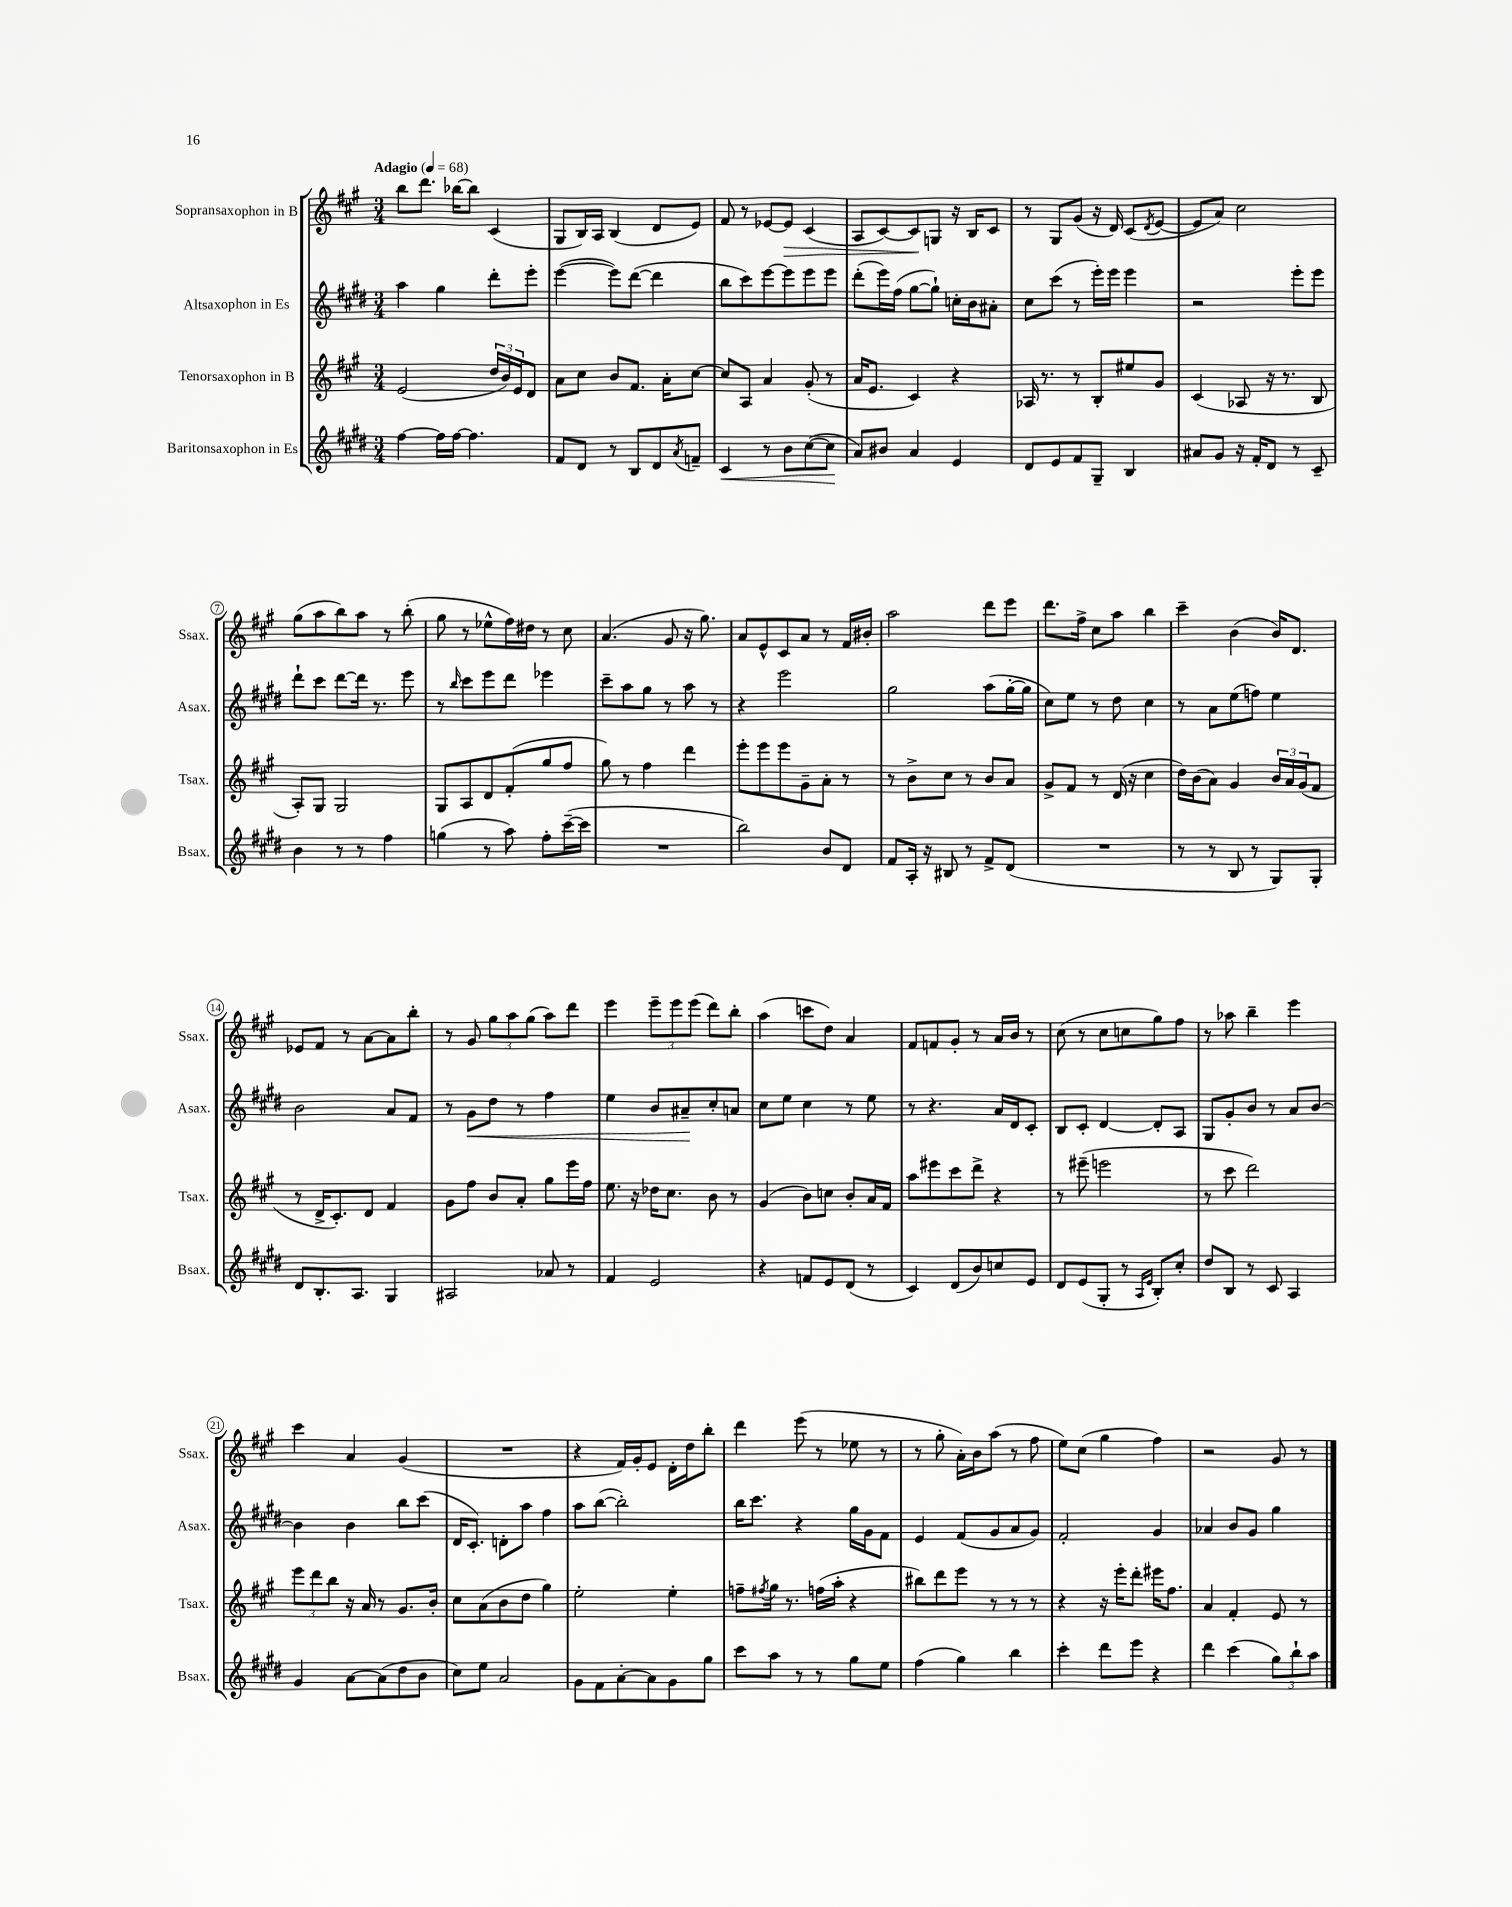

**kern	**dynam	**kern	**kern	**dynam	**kern	**dynam
*part4	*part4	*part3	*part2	*part2	*part1	*part1
*staff4	*staff4	*staff3	*staff2	*staff2	*staff1	*staff1
*I"Baritonsaxophon in Es	*	*I"Tenorsaxophon in B	*I"Altsaxophon in Es	*	*I"Sopransaxophon in B	*
*I'Bsax.	*	*I'Tsax.	*I'Asax.	*	*I'Ssax.	*
*clefG2	*	*clefG2	*clefG2	*	*clefG2	*
*k[f#c#g#d#]	*	*k[f#c#g#]	*k[f#c#g#d#]	*	*k[f#c#g#]	*
*M3/4	*	*M3/4	*M3/4	*	*M3/4	*
*MM68	*	*MM68	*MM68	*	*MM68	*
=1	=1	=1	=1	=1	=1	=1
!	!	!	!	!	!LO:TX:a:B:t=Adagio	!
[4ff#\	.	(2e/	4aa\	.	8bb\L	.
.	.	.	.	.	8.ddd\J	.
16ff#\LL]	.	.	4gg#\	.	.	.
[16ff#\JJ	.	.	.	.	[16bb-X\KL	.
4.ff#\]	.	.	.	.	8bb-\J]	.
.	.	24dd/LL	8ddd#'\L	.	(4c#/	.
.	.	24b/)	.	.	.	.
.	.	24e/J	.	.	.	.
.	.	8d/J	8eee'\J	.	.	.
=2	=2	=2	=2	=2	=2	=2
8f#/L	.	8a\L	([4eee\	.	8G#/L	.
8d#/J	.	8cc#\J	.	.	16B/L)	.
.	.	.	.	.	16A/JJ	.
8r	.	8b/L	8eee\L])	.	(4B/	.
8B/L	.	8.f#/J	([8ddd#\J	.	.	.
8d#/	.	.	4ddd#\]	.	8d/L	.
.	.	16a'\KL	.	.	.	.
8qa/	.	.	.	.	.	.
8fn~/J	.	[8cc#\J	.	.	8e/J)	.
=3	=3	=3	=3	=3	=3	=3
!	!LO:HP:b	!	!	!	!	!
4c#/	<	8cc#/L]	8bb\L	.	8f#/	.
.	.	8A/J	8ccc#\)	.	8r	.
8r	.	4a/	[8eee\	.	[8e-X/L	.
!	!	!	!	!	!	!LO:HP:b
8b\L	.	.	8eee\]	.	8e-/J]	>
([8cc#\	.	(8g#'/	8eee\	.	(4c#/	.
8cc#\J]	.	8r	8eee\J	.	.	.
.	[	.	.	.	.	.
=4	=4	=4	=4	=4	=4	=4
8a/L)	.	16a/KL	(8ddd#'\L	.	8A/L	.
.	.	8.e/J	.	.	.	.
8b#X/J	.	.	16eee\L)	.	[8c#/)	.
.	.	.	(16ff#\JJ	.	.	.
4a/	.	4c#/)	[8gg#\L	.	8c#/]	.
.	.	.	8gg#`\J])	.	8Gn/J	]
4e/	.	4r	16ccn'\LL	.	16r	.
.	.	.	16b\J	.	16B/KL	.
.	.	.	8a#X'\J	.	8c#/J	.
=5	=5	=5	=5	=5	=5	=5
8d#/L	.	16A-X/	8cc#\L	.	8r	.
.	.	8.r	.	.	.	.
8e/	.	.	(8ccc#\J	.	8G#/L	.
8f#/	.	8r	8r	.	(8g#/J	.
8G#~/J	.	8B'/L	16eee'\LL)	.	16r	.
.	.	.	16eee\JJ	.	16d/)	.
4B/	.	8ee#X/	4eee\	.	(8c#/L	.
.	.	.	.	.	8qd/	.
.	.	8g#/J	.	.	[8e/J	.
=6	=6	=6	=6	=6	=6	=6
8a#X/L	.	(4c#/	2r	.	8e/L]	.
8g#/J	.	.	.	.	8a/J)	.
16r	.	8A-X/	.	.	2cc#\	.
16f#'/KL	.	.	.	.	.	.
8d#/J	.	16r	.	.	.	.
.	.	8.r	.	.	.	.
8r	.	.	8eee'\L	.	.	.
8c#~/	.	8B/	8eee\J	.	.	.
!!LO:LB:g=z
=7	=7	=7	=7	=7	=7	=7
4b\	.	8A'/L)	8ddd#`\L	.	(8gg#\L	.
.	.	8G#/J	8ccc#\J	.	8aa\	.
8r	.	2G#/	[8ddd#\L	.	8bb\)	.
8r	.	.	16ddd#\Jk]	.	8aa\J	.
.	.	.	8.r	.	.	.
4ff#\	.	.	.	.	8r	.
.	.	.	8eee\	.	(8bb'\	.
=8	=8	=8	=8	=8	=8	=8
(4ggn\	.	8G#/L	8r	.	8gg#\	.
.	.	.	16qqbb/	.	.	.
.	.	8A/	8ccc#\L	.	8r	.
8r	.	8d/	8eee\	.	8ee-X^^\L	.
8aa\)	.	(8f#'/	8ddd#\J	.	16ff#\L)	.
.	.	.	.	.	16dd#X\JJ	.
8ff#'\L	.	8gg#/	4eee-X\	.	8r	.
([16ccc#~\L	.	8ff#/J	.	.	8cc#\	.
16ccc#\JJ]	.	.	.	.	.	.
=9	=9	=9	=9	=9	=9	=9
2.r	.	8gg#\)	8ccc#~\L	.	(4.a/	.
.	.	8r	8aa\	.	.	.
.	.	4ff#\	8gg#\J	.	.	.
.	.	.	8r	.	8g#/	.
.	.	4ddd\	8aa\	.	16r	.
.	.	.	.	.	8.gg#\)	.
.	.	.	8r	.	.	.
=10	=10	=10	=10	=10	=10	=10
2bb\)	.	8eee'\L	4r	.	8a/L	.
.	.	8eee\	.	.	8e^^/	.
.	.	8eee\	2eee\	.	8c#/	.
.	.	8g#~\	.	.	8a/J	.
8b/L	.	8a'\J	.	.	8r	.
8d#/J	.	8r	.	.	16f#/LL	.
.	.	.	.	.	16b#X'/JJ	.
=11	=11	=11	=11	=11	=11	=11
8f#/L	.	8r	2gg#\	.	2aa\	.
16A'/Jk	.	8b^\L	.	.	.	.
16r	.	.	.	.	.	.
8B#X/	.	8cc#\J	.	.	.	.
8r	.	8r	.	.	.	.
8f#^/L	.	8b/L	(8aa\L	.	8ddd\L	.
(8d#/J	.	8a/J	[16gg#'\L	.	8eee\J	.
.	.	.	16gg#\JJ]	.	.	.
=12	=12	=12	=12	=12	=12	=12
2.r	.	8g#^/L	8cc#\L)	.	8.ddd\L	.
.	.	8f#/J	8ee\J	.	.	.
.	.	.	.	.	16ff#^\Jk	.
.	.	8r	8r	.	8cc#\L	.
.	.	(16d/	8dd#\	.	8aa\J	.
.	.	16r	.	.	.	.
.	.	4cc#\	4cc#\	.	4bb\	.
=13	=13	=13	=13	=13	=13	=13
8r	.	16dd\LL)	8r	.	4ccc#~\	.
.	.	(16b\J	.	.	.	.
8r	.	8a\J)	8a\L	.	.	.
8B/	.	4g#/	(8ee\	.	(4b\	.
8r	.	.	8ffn\J)	.	.	.
8G#/L)	.	24b/LL	4ee\	.	16b/KL)	.
.	.	24a/	.	.	.	.
.	.	.	.	.	8.d/J	.
.	.	(24g#/J	.	.	.	.
8G#'/J	.	8f#/J	.	.	.	.
!!LO:LB:g=z
=14	=14	=14	=14	=14	=14	=14
8d#/L	.	8r	2b\	.	8e-X/L	.
8.B'/	.	16d^/KL	.	.	8f#/J	.
.	.	8.c#'/)	.	.	.	.
.	.	.	.	.	8r	.
8.A/J	.	.	.	.	.	.
.	.	8d/J	.	.	[8a\L	.
4G#/	.	4f#/	8a/L	.	8a\]	.
.	.	.	8f#/J	.	8bb'\J	.
=15	=15	=15	=15	=15	=15	=15
2A#X/	.	8g#\L	8r	.	8r	.
!	!	!	!	!LO:HP:b	!	!
.	.	8ff#\J	8g#\L	<	8g#/	.
.	.	8b/L	8dd#\J	.	12gg#\L	.
.	.	.	.	.	12aa\	.
.	.	8a'/J	8r	.	.	.
.	.	.	.	.	(12gg#\J	.
8a-X/	.	8gg#\L	4ff#\	.	8aa\L)	.
8r	.	16eee\L	.	.	8ddd\J	.
.	.	16ff#\JJ	.	.	.	.
=16	=16	=16	=16	=16	=16	=16
4f#/	.	8.ee\	4ee\	.	4eee\	.
.	.	16r	.	.	.	.
2e/	.	16dd-X\KL	8b/L	.	12eee~\L	.
.	.	8.cc#\J	.	.	.	.
.	.	.	.	.	12eee\	.
.	.	.	8a#X~/	.	.	.
.	.	.	.	.	(12eee\J	.
.	.	8b\	8cc#'/	[	8ddd\L)	.
.	.	8r	8an/J	.	8bb'\J	.
=17	=17	=17	=17	=17	=17	=17
4r	.	(4g#/	8cc#\L	.	(4aa\	.
.	.	.	8ee\J	.	.	.
8fn/L	.	8b\L)	4cc#\	.	8cccn\L	.
8e/	.	8ccn\J	.	.	8dd\J)	.
(8d#/J	.	8b'/L	8r	.	4a/	.
8r	.	16a/L	8ee\	.	.	.
.	.	16f#/JJ	.	.	.	.
=18	=18	=18	=18	=18	=18	=18
4c#/)	.	8aa\L	8r	.	8f#/L	.
.	.	8eee#X\	4.r	.	8fn/	.
(8d#/L	.	8ccc#\	.	.	8g#'/J	.
8b/)	.	8ddd^\J	.	.	8r	.
8ccn/	.	4r	16a/LL	.	16a/LL	.
.	.	.	16d#/J	.	16b/JJ	.
8e/J	.	.	8c#'/J	.	8r	.
=19	=19	=19	=19	=19	=19	=19
8d#/L	.	8r	8B/L	.	(8cc#\	.
(8e/	.	(8eee#X~\	8c#'/J	.	8r	.
8G#'/J	.	2eeen\	[4d#/	.	8cc#\L	.
8r	.	.	.	.	8ccn\	.
16qqA/LL	.	.	.	.	.	.
16qqe/JJ	.	.	.	.	.	.
8B'/L)	.	.	8d#'/L]	.	8gg#\)	.
8cc#'/J	.	.	8A/J	.	8ff#\J	.
=20	=20	=20	=20	=20	=20	=20
8dd#/L	.	8r	8G#/L	.	8r	.
8B/J	.	8ccc#\	8g#'/	.	8aa-X\	.
8r	.	2ddd\)	8b/J	.	4bb~\	.
8c#/	.	.	8r	.	.	.
4A/	.	.	8a/L	.	4eee\	.
.	.	.	[8b/J	.	.	.
!!LO:LB:g=z
=21	=21	=21	=21	=21	=21	=21
4g#/	.	12eee\L	4b\]	.	4ccc#\	.
.	.	12ddd\	.	.	.	.
.	.	12bb\J	.	.	.	.
[8a\L	.	16r	4b\	.	4a/	.
.	.	16a/	.	.	.	.
(8a\]	.	8r	.	.	.	.
8dd#\	.	8.g#/L	8bb\L	.	(4g#/	.
8b\J	.	.	(8ccc#\J	.	.	.
.	.	16b'/Jk	.	.	.	.
=22	=22	=22	=22	=22	=22	=22
8cc#\L)	.	8cc#\L	16d#/KL	.	2.r	.
.	.	.	8.c#'/J)	.	.	.
8ee\J	.	(8a\	.	.	.	.
2a/	.	8b\	8dn'\L	.	.	.
.	.	8dd\J	8aa\J	.	.	.
.	.	4gg#\)	4ff#\	.	.	.
=23	=23	=23	=23	=23	=23	=23
8g#\L	.	2ee'\	8aa\L	.	4r	.
8f#\	.	.	([8bb\J	.	.	.
[8a'\	.	.	2bb'\])	.	16f#/LL)	.
.	.	.	.	.	16g#'/J	.
8a\]	.	.	.	.	8e/J	.
8g#\	.	4ee'\	.	.	16d'\LL	.
.	.	.	.	.	16dd\J	.
8gg#\J	.	.	.	.	8bb'\J	.
=24	=24	=24	=24	=24	=24	=24
8ccc#\L	.	8ffn~\L	16bb\KL	.	4ddd\	.
.	.	.	8.ccc#\J	.	.	.
.	.	8qff#X/	.	.	.	.
8aa\J	.	16gg#\Jk	.	.	.	.
.	.	8.r	.	.	.	.
8r	.	.	4r	.	(8eee\	.
8r	.	(16ffn\LL	.	.	8r	.
.	.	16aa'\JJ	.	.	.	.
8gg#\L	.	4r	16gg#\LL	.	8ee-X\	.
.	.	.	16g#\J	.	.	.
8ee\J	.	.	8f#\J	.	8r	.
=25	=25	=25	=25	=25	=25	=25
(4ff#\	.	8bb#X\L)	4e/	.	8r	.
.	.	8ddd\	.	.	8gg#'\	.
4gg#\)	.	8eee\J	(8f#/L	.	16a'\LL)	.
.	.	.	.	.	16b\J	.
.	.	8r	8g#/	.	(8aa\J	.
4bb\	.	8r	8a/	.	8r	.
.	.	8r	8g#/J)	.	8ff#\	.
=26	=26	=26	=26	=26	=26	=26
4ccc#'\	.	4r	2f#'/	.	8ee\L)	.
.	.	.	.	.	(8cc#\J	.
8ddd#\L	.	16r	.	.	4gg#\	.
.	.	16eee'\KL	.	.	.	.
8eee\J	.	8ddd'\J	.	.	.	.
4r	.	16eee#X\KL	4g#/	.	4ff#\)	.
.	.	8.ff#\J	.	.	.	.
=27	=27	=27	=27	=27	=27	=27
4ddd#\	.	4a/	4a-X/	.	2r	.
(4ccc#\	.	4f#'/	8b/L	.	.	.
.	.	.	8g#/J	.	.	.
12gg#\L)	.	8e/	4gg#\	.	8g#/	.
12bb`\	.	.	.	.	.	.
.	.	8r	.	.	8r	.
12aa\J	.	.	.	.	.	.
==	==	==	==	==	==	==
*-	*-	*-	*-	*-	*-	*-
